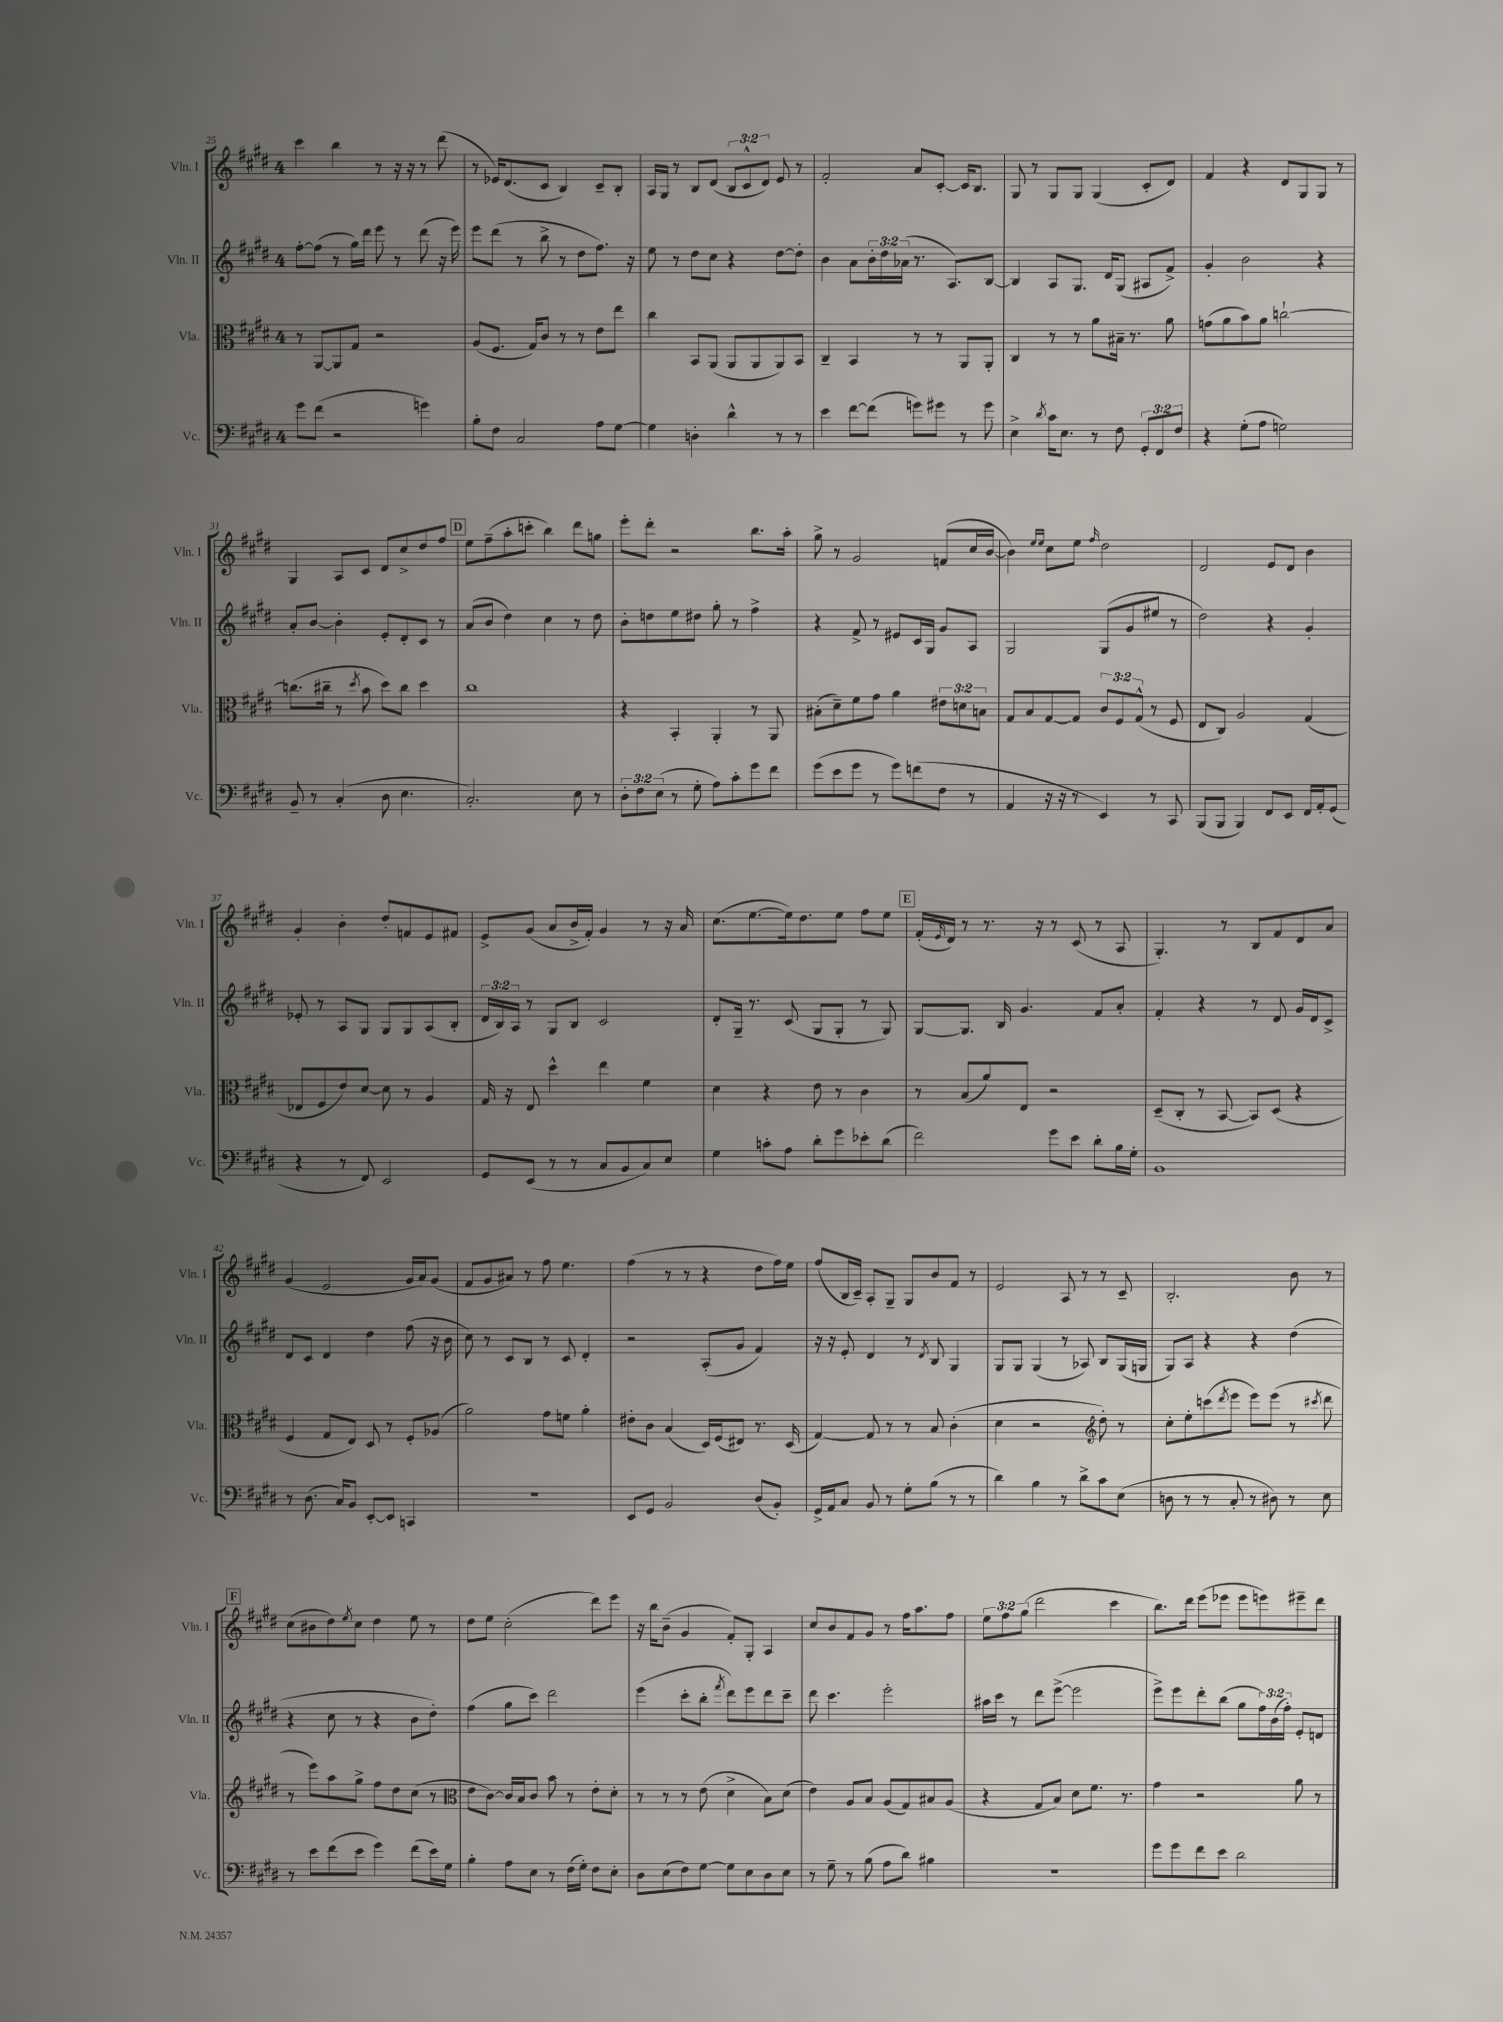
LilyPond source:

<<
\new StaffGroup <<
\new Staff = "s0" \with { instrumentName = "Vln. I" shortInstrumentName = "Vln. I" } {
    \clef treble \key e \major \once \override Staff.TimeSignature.style = #'single-digit \time 4/4 \override Staff.TupletNumber.text = #tuplet-number::calc-fraction-text
    cis'''4 b''4 r8 r16 r16 r8 dis'''8( |
    r8 ees'16) dis'8.( cis'8 b4) cis'8-- b8-. |
    a16 gis16 r8 b8 dis'8( \tuplet 3/2 { b8 cis'8-^ dis'8) } e'8 r8 |
    fis'2-. a'8 cis'8~-. cis'16 b8. |
    gis8 r8 gis8 gis8 gis4( cis'8-. dis'8) |
    fis'4 r4 dis'8 gis8 gis8 r8 |
    gis4 a8 cis'8 dis'8 cis''8-> dis''8 fis''8 |
    \mark \markup { \box "D" } e''8 fis''8--( a''8-. c'''8-. b''4) dis'''8 g''8 |
    e'''8-. dis'''8-. r2 b''8. a''16-. |
    gis''8-> r8 gis'2 f'8( cis''16 b'16~ |
    b'4) \grace { e''16 e''16 } cis''8 e''8 \grace { fis''16 } dis''2 |
    dis'2 e'8 dis'8 b'4 |
    gis'4-. b'4-. dis''8-. f'8 e'8 fis'8 |
    e'8-> gis'8( a'8 b'16-> fis'16-.) gis'4 r8 r16 a'16 |
    cis''8.( e''8.~ e''16) dis''8. e''8 fis''8 e''8 |
    \mark \markup { \box "E" } fis'16-.( \grace { e'16 } dis'16) r8 r8. r16 r8 cis'8( r8 a8 |
    gis4.-.) r8 b8 fis'8 dis'8 a'8 |
    gis'4( e'2 gis'16 a'16) gis'8( |
    fis'8 gis'8 ais'8) r8 fis''8 e''4. |
    fis''4( r8 r8 r4 dis''8 fis''16) e''16 |
    fis''8( b16 cis'16--) a8-. gis8-- gis8 b'8 fis'8 r8 |
    e'2 a8 r8 r8 cis'8-- |
    b2.-. b'8 r8 |
    \mark \markup { \box "F" } cis''8( bis'8 dis''8) \acciaccatura { e''8 } cis''8 dis''4 e''8 r8 |
    dis''8 e''8 cis''2-.( dis'''8) e'''8 |
    r16 b''16 b'8--( gis'4 fis'8-.) gis8-. a4 |
    cis''8 b'8 fis'8 gis'8 r8 fis''16 a''8. fis''8 |
    \tuplet 3/2 { e''8 fis''8 gis''8( } dis'''2 cis'''4 |
    b''8.) dis'''16 e'''8( ees'''8 ees'''8 e'''8) eis'''8-- dis'''8 \bar "|." |
}
\new Staff = "s1" \with { instrumentName = "Vln. II" shortInstrumentName = "Vln. II" } {
    \clef treble \key e \major \once \override Staff.TimeSignature.style = #'single-digit \time 4/4 \override Staff.TupletNumber.text = #tuplet-number::calc-fraction-text
    fis''8~-. fis''8( r8 gis''16) dis'''16 e'''8 r8 dis'''8( r16 e'''16) |
    e'''8 dis'''8( r8 b''8-> r8 dis''8 fis''8.) r16 |
    e''8 r8 dis''8 cis''8 r4 dis''8~ dis''8-. |
    b'4 a'8 \tuplet 3/2 { b'16-. dis''16 aes'16( } r8. a8.) b8~ |
    b4 a8 gis8. dis'16 gis8( ais8 fis'8->) |
    gis'4-. b'2 r4 |
    a'8-. b'8~ b'4-. e'8-. dis'8-. cis'8 r8 |
    \mark \markup { \box "D" } a'8( b'8 dis''4) cis''4 r8 dis''8 |
    b'8-. d''8 e''8 dis''8 gis''8-. r8 fis''4-> |
    r4 fis'8-> r8 eis'8 cis'16 gis16 gis'8 a8 |
    gis2 gis8( gis'8 eis''8 r8 |
    dis''2) r4 gis'4-. |
    ees'8-. r8 a8 gis8 gis8 gis8 a8( b8-. |
    \tuplet 3/2 { dis'16 b16) a16 } r8 gis8 b8 cis'2 |
    dis'8-. gis16-- r8. cis'8( gis8 gis8-. r8 gis8) |
    \mark \markup { \box "E" } gis8~ gis8. b16 gis'4. fis'8 a'8-. |
    fis'4-. r4 r8 dis'8 gis'16 dis'16 cis'8-> |
    dis'8 cis'8 dis'4 dis''4 fis''8( r16 b'16 |
    cis''8) r8 cis'8 b8 r8 cis'8 dis'4-. |
    r2 a8-.( gis'8 fis'4) |
    r16 r16 e'8-. dis'4 r8 \acciaccatura { dis'8 } b8 gis4 |
    gis8 gis8 gis4( r8 aes8) b8 gis16( g16 |
    gis8) a8 r4 r4 dis''4( |
    \mark \markup { \box "F" } r4 cis''8 r8 r4 b'8 dis''8-.) |
    fis''4( gis''8 cis'''8) dis'''2 |
    e'''4( cis'''8-. b''8-. \acciaccatura { fis'''8 } dis'''8) e'''8 dis'''8 cis'''8-- |
    dis'''8 cis'''4. e'''2-. |
    ais''16 cis'''16 r8 dis'''8 e'''8~->( e'''2 |
    e'''8->) e'''8 dis'''8-. b''8( gis''8 \tuplet 3/2 { fis''16) b'16( fis''16-.) } e'8-. d'8 \bar "|." |
}
\new Staff = "s2" \with { instrumentName = "Vla." shortInstrumentName = "Vla." } {
    \clef alto \key e \major \once \override Staff.TimeSignature.style = #'single-digit \time 4/4 \override Staff.TupletNumber.text = #tuplet-number::calc-fraction-text
    r8 a,8~ a,8 gis8 r2 |
    a8( fis8. gis16) cis'8 r8 r8 e'8 e''8 |
    cis''4 b,8 a,8( a,8 a,8 a,8) b,8 |
    cis4-- b,4 r8 r8 a,8 a,8-. |
    cis4 r8 r8 a'8 bis16-- r8. a'8 |
    g'8( a'8 b'8) a'8 c''2~-! |
    c''8.( cis''16-- r8 \acciaccatura { dis''8 } b'8 dis''8) cis''8 dis''4 |
    \mark \markup { \box "D" } cis''1 |
    r4 b,4-. a,4-. r8 a,8 |
    bis8-.( dis'8--) fis'8 gis'8 a'4 \tuplet 3/2 { eis'8 d'8 b8 } |
    gis8 b8 gis8~ gis8 \tuplet 3/2 { cis'8 fis8 gis8-^( } r8 fis8 |
    e8 cis8) a2 gis4( |
    ees8 fis8 e'8) dis'8~ dis'8 r8 a4 |
    gis16 r16 e8 dis''4-^ e''4 fis'4 |
    dis'4 r4 e'8 r8 cis'4 |
    \mark \markup { \box "E" } r8 b8( a'8) e8 r2 |
    dis8--( cis8-. r8 b,8~ b,8) dis8( r4 |
    fis4 gis8 e8) dis8 r8 fis8-. aes8( |
    a'2) gis'8 f'8 a'4-. |
    eis'8-. cis'8 b4( dis16) fis16( eis8) r8. dis16( |
    gis4~) gis8 r8 r8 b8 cis'4-.( |
    dis'4 r2 \clef treble dis''8-.) r8 |
    cis''8-. e''8-. c'''8( \acciaccatura { dis'''8 } e'''8 e'''8) e'''8( r8 \acciaccatura { cis'''8 } dis'''8 |
    \mark \markup { \box "F" } r8 e'''8) a''8 gis''8-> fis''8 dis''8 cis''8( r8 |
    \clef alto e'8 cis'8~) cis'16 b16 cis'8 b'8 r8 e'8-. dis'8-. |
    r8 r8 r8 e'8( dis'4-> b8) dis'8( |
    e'4) a8 b8 a8( gis8) bis8 a8( |
    r4 gis8 b8) dis'8 fis'8. r8. |
    gis'4 r2 a'8 r8 \bar "|." |
}
\new Staff = "s3" \with { instrumentName = "Vc." shortInstrumentName = "Vc." } {
    \clef bass \key e \major \once \override Staff.TimeSignature.style = #'single-digit \time 4/4 \override Staff.TupletNumber.text = #tuplet-number::calc-fraction-text
    gis'8 fis'8( r2 g'4) |
    b8-. fis8 cis2 a8 gis8~ |
    gis4 d4-. dis'4-^ r8 r8 |
    e'4 fis'8~ fis'8( g'8) gis'8 r8 gis'8 |
    e4-> \acciaccatura { dis'8 } cis'16 e8. r8 fis8 \tuplet 3/2 { gis,8-. fis,8 fis8 } |
    r4 gis8-.( a8 g2) |
    b,8-- r8 cis4-.( dis8 e4. |
    \mark \markup { \box "D" } cis2.-.) e8 r8 |
    \tuplet 3/2 { dis8-. fis8 e8( } r8 gis8-. a8) cis'8-. gis'8 fis'8 |
    gis'8( e'8 gis'8 r8 gis'8) f'8( fis8 r8 |
    a,4 r16 r16 r8 e,4) r8 cis,8 |
    b,,8( b,,8 b,,4) fis,8 e,8 fis,16 a,16-. gis,8( |
    r4 r8 fis,8) e,2 |
    gis,8 e,8( r8 r8 cis8 b,8 cis8) e8 |
    gis4 c'8-. a8 dis'8-. gis'8 ees'8-. dis'8( |
    \mark \markup { \box "E" } fis'2) gis'8 e'8 dis'8-. b16 gis16-. |
    b,1 |
    r8 dis8.( cis16) b,8 e,8~-. e,8 c,4 |
    R1 |
    e,8 gis,8 b,2 dis8( b,8-.) |
    gis,16-> a,16 cis8 b,8 r8 gis8-. b8( r8 r8 |
    dis'4) b4 r8 dis'8-> cis'8 e8( |
    d8 r8 r8 cis8-. r8 dis8) r8 e8 |
    \mark \markup { \box "F" } r8 e'8 fis'8( e'8 gis'4) fis'8( e'16) gis16 |
    b4-. a8 e8 r8 fis16( gis16-.) fis8 e8-. |
    dis8 e8( fis8) gis8~ gis8 e8 dis8 e8 |
    r8 gis8-- r8 b8( a8 dis'8) bis4 |
    r1 |
    gis'8 gis'8 fis'8 e'8 dis'2 \bar "|." |
}
>>
>>
\layout { \context { \Score currentBarNumber = #25 } }
